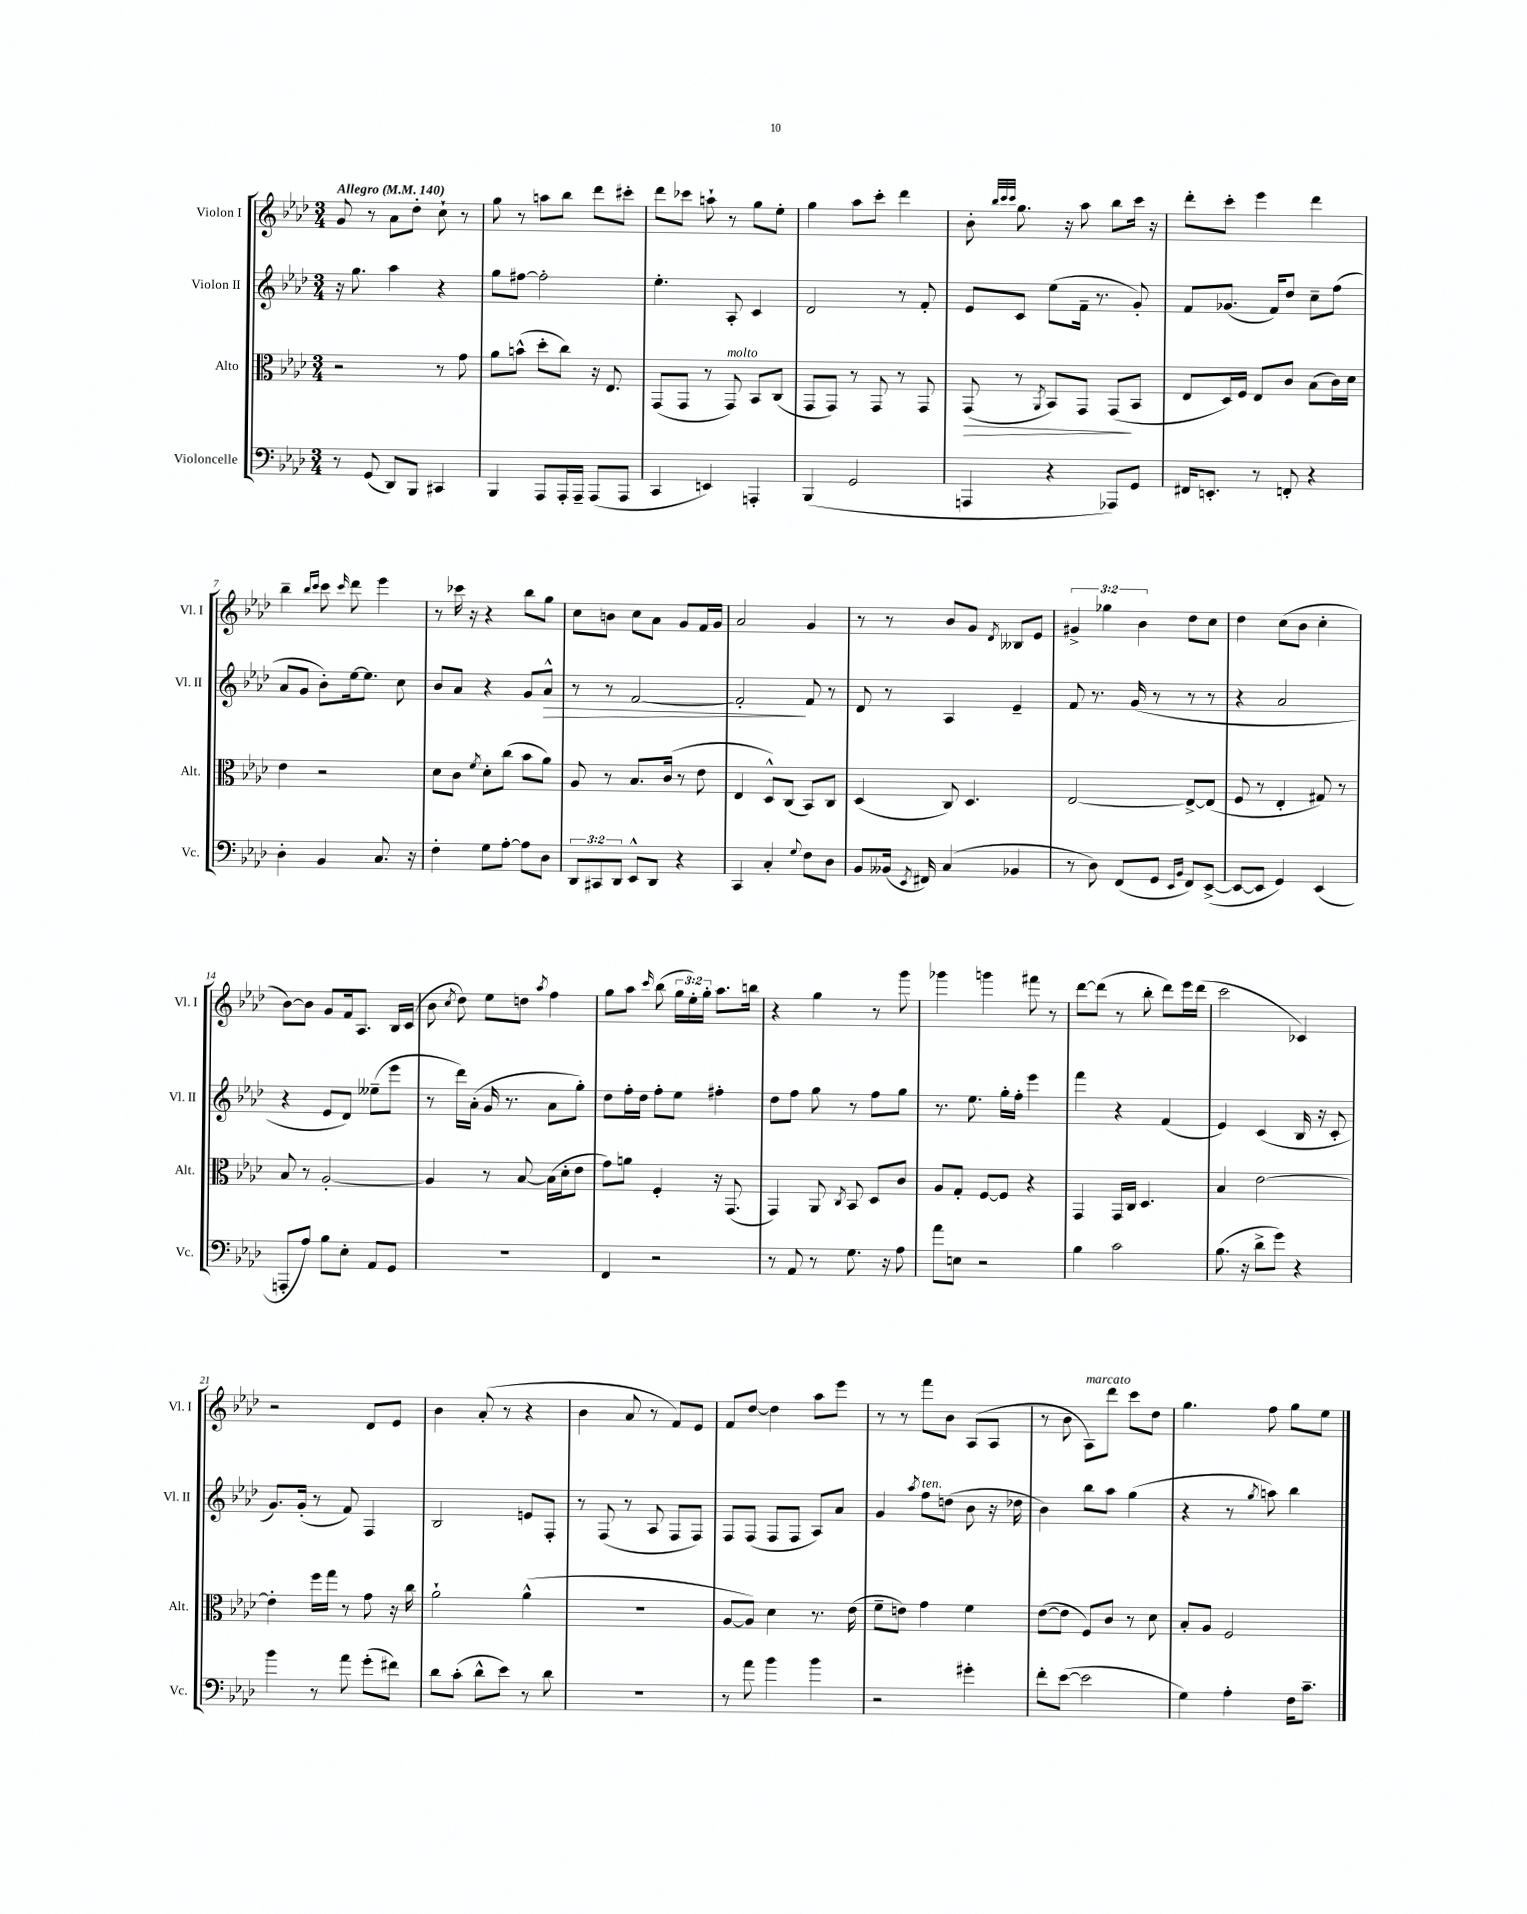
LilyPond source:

<<
\new StaffGroup <<
\new Staff = "s0" \with { instrumentName = "Violon I" shortInstrumentName = "Vl. I" } {
    \clef treble \key aes \major \numericTimeSignature \time 3/4 \override Staff.TupletNumber.text = #tuplet-number::calc-fraction-text \tempo "Allegro" 4 = 140
    \autoBeamOff g'8 r8 aes'8[ des''8]-. c''8-! r8 |
    g''8 r8 a''8[ bes''8] des'''8[ cis'''8]-. |
    des'''8[ ces'''8] a''8-! r8 g''8[ ees''8]-. |
    g''4 aes''8[ c'''8]-. des'''4 |
    bes'8-. \grace { bes''32[ c'''32 c'''32] } g''8. r16 aes''8 bes''8[ c'''16] r16 |
    des'''8[-. c'''8]-. ees'''4 des'''4 |
    bes''4-- \grace { bes''16[ c'''16] } c'''8 \grace { c'''16 } des'''8 ees'''4 |
    r8 ces'''16 r16 r4 bes''8[ g''8] |
    c''8[ b'8] c''8[ aes'8] g'8[ f'16 g'16] |
    aes'2 g'4 |
    r8 r8 bes'8[ g'8] \acciaccatura { des'8 } beses8[ ees'8] |
    \tuplet 3/2 { gis'4-> ges''4 bes'4 } des''8[ c''8] |
    des''4 c''8[( bes'8] c''4-. |
    bes'8[~) bes'8] g'8[ f'16 aes8.] bes16[ c'16]( |
    bes'8 \acciaccatura { c''8 } des''8) ees''8[ d''8] \acciaccatura { aes''8 } f''4 |
    g''8[ aes''8] \grace { c'''16 } bes''8( \tuplet 3/2 { g''16[ ees''16-.) g''16]-. } aes''8.[ b''16] |
    r4 g''4 r8 g'''8 |
    ges'''4 g'''4 fis'''8 r8 |
    des'''8[~ des'''8]( r8 bes''8-. des'''8[) ees'''16 des'''16]( |
    c'''2 ces'4) |
    r2 des'8[ ees'8] |
    bes'4 aes'8-.( r8 r4 |
    bes'4 aes'8 r8 f'8[) ees'8] |
    f'8[ des''8]~ des''4 aes''8[ ees'''8] |
    r8 r8 f'''8[ bes'8] aes8[( aes8] |
    r8 bes'8 aes8[^\markup { \italic "marcato" }) des'''8] c'''8[ des''8] |
    g''4. f''8 g''8[ ees''8] \bar "|." |
}
\new Staff = "s1" \with { instrumentName = "Violon II" shortInstrumentName = "Vl. II" } {
    \clef treble \key aes \major \numericTimeSignature \time 3/4
    \autoBeamOff r16 g''8. aes''4 r4 |
    g''8[ fis''8]~ fis''2-. |
    ees''4.-. aes8-. c'4 |
    des'2 r8 f'8-. |
    ees'8[ c'8] ees''8[( f'16]-- r8. g'8-.) |
    f'8[ ges'8.]( f'16[) des''8] c''8[-- f''8]( |
    aes'8[ g'8] bes'8[-.) ees''16~ ees''8.] c''8 |
    bes'8[ aes'8] r4 g'8[ aes'8]-^\> |
    r8 r8 f'2~ |
    f'2-.\! f'8 r8 |
    des'8 r8 aes4 ees'4-- |
    f'8 r8. g'16( r8 r8 r8 |
    r4 aes'2 |
    r4 ees'8[ des'8]) eeses''8[--( ees'''8] |
    r8 des'''16[) aes'16]-.( g'16 r8. aes'8[ g''8]-.) |
    des''8[ f''16-. des''16] f''8[-. ees''8] fis''4-. |
    des''8[ f''8] g''8 r8 f''8[ g''8] |
    r8. ees''8. g''16[-. f''16]-. ees'''4 |
    f'''4 r4 f'4( |
    ees'4) c'4( bes16 r16 c'8-. |
    g'8.[) g'16]-.( r8 f'8) f4 |
    bes2 e'8[ f8]-. |
    r8 f8( r8 aes8 f8[ f8]) |
    f8[ f8]( f8[ f8] aes8[) aes'8] |
    g'4 \acciaccatura { aes''8 } f''8[^\markup { \italic "ten." } d''8]( bes'8 r16 des''16 |
    bes'4) bes''8[ aes''8] g''4( |
    r4 r8 \acciaccatura { g''8 } a''8) bes''4 \bar "|." |
}
\new Staff = "s2" \with { instrumentName = "Alto" shortInstrumentName = "Alt." } {
    \clef alto \key aes \major \numericTimeSignature \time 3/4
    \autoBeamOff r2 r8 g'8 |
    aes'8[ b'8]-^( des''8[-. c''8]) r16 ees8. |
    g,8[( g,8] r8 g,8^\markup { \italic "molto" }) bes,8[ c8]( |
    g,8[ g,8]) r8 g,8 r8 g,8 |
    g,8\>( r8 \acciaccatura { aes,8 } bes,8[) g,8] g,8[\!( bes,8] |
    ees8[ des16) f16] ees8[ c'8] bes8[( c'16) des'16] |
    ees'4 r2 |
    des'8[ c'8] \acciaccatura { f'8 } des'8[-. c''8]( bes'8[ aes'8]) |
    aes8 r8 bes8.[ c'16]( r8 ees'8 |
    ees4 des8[-^) c8]( bes,8[) c8] |
    des4( c8) des4. |
    ees2~ ees8[~-> ees8]( |
    f8 r8 ees4-. gis8) r8 |
    bes8 r8 aes2~-. |
    aes4 r8 bes8~ bes16[( des'16-. ees'8] |
    g'8[) a'8] f4-. r16 g,8.( |
    g,4) aes,8 \acciaccatura { c8 } bes,8 des8[ c'8] |
    aes8[ g8]-. f8[~ f8] r4 |
    g,4 g,16[ c16] des4. |
    bes4 ees'2~ |
    ees'4-. f''16[ g''16] r8 g'8 r16 c''16 |
    aes'2-! aes'4-^( |
    R2. |
    aes8[~ aes8]) des'4 r8. ees'16( |
    f'8[-- e'8]) g'4 f'4 |
    ees'8[~( ees'8] f8[) c'8] r8 des'8 |
    bes8[-. aes8] f2 \bar "|." |
}
\new Staff = "s3" \with { instrumentName = "Violoncelle" shortInstrumentName = "Vc." } {
    \clef bass \key aes \major \numericTimeSignature \time 3/4 \override Staff.TupletNumber.text = #tuplet-number::calc-fraction-text
    \autoBeamOff r8 g,8( des,8[) bes,,8] cis,4 |
    bes,,4 aes,,8[ aes,,16-. aes,,16]-- aes,,8[( aes,,8] |
    c,4 e,4) a,,4-. |
    bes,,4( g,2 |
    a,,4 r4 aes,,8[) g,8] |
    fis,16[ e,8.]-. r8 f,8-. r4 |
    des4-. bes,4 c8. r16 |
    f4-. g8[ aes8]~-. aes8[ des8] |
    \tuplet 3/2 { des,8[ cis,8 des,8] } ees,8[-^ des,8] r4 |
    c,4 c4-. \appoggiatura { g8 } f8[ des8] |
    bes,8[ beses,16]( \acciaccatura { ees,8 } fis,16) c4( bes,4 |
    r8 des8) f,8[( g,8] \grace { ees,16[ bes,16] } f,8[) ees,8]~->( |
    ees,8[~ ees,8] g,4) ees,4( |
    a,,8[-. aes8]) bes8[ ees8]-. aes,8[ g,8] |
    R2. |
    f,4 r2 |
    r8 aes,8 r8 g8. r16 aes8 |
    aes'8[ e8] r2 |
    bes4 c'2 |
    bes8.( r16 des'8[-> g'8]) r4 |
    bes'4 r8 aes'8 g'8[-.( fis'8]) |
    des'8[ c'8]-.( des'8[-^ ees'8]) r8 des'8 |
    R2. |
    r8 aes'8 bes'4 bes'4 |
    r2 gis'4-. |
    f'8[-. ees'8]~( ees'2 |
    g4) aes4-. f16[ c'8.]-- \bar "|." |
}
>>
>>
